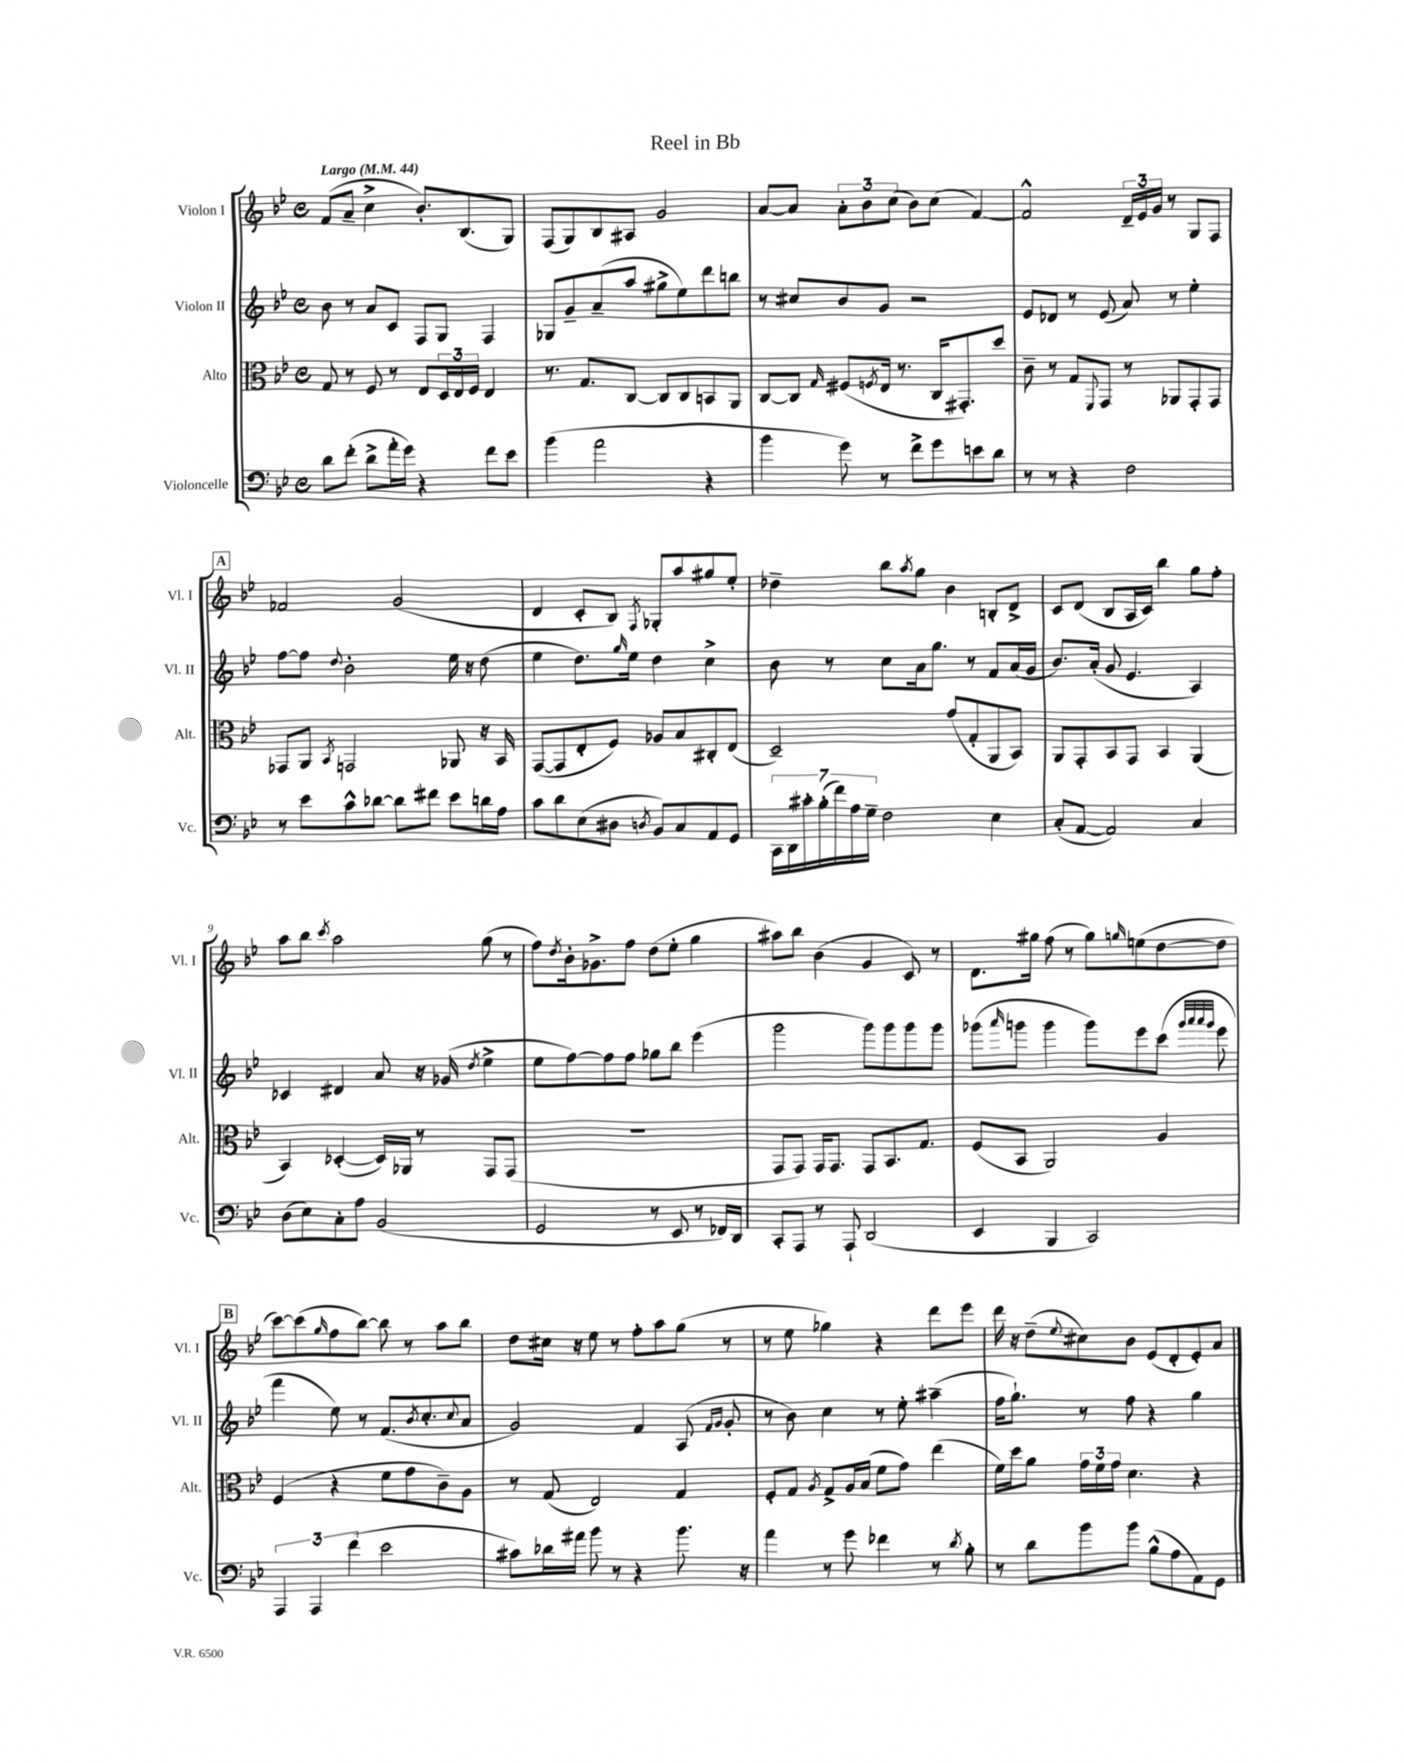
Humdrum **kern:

**kern	**kern	**kern	**kern
*staff4	*staff3	*staff2	*staff1
*clefF4	*clefC3	*clefG2	*clefG2
*k[b-e-]	*k[b-e-]	*k[b-e-]	*k[b-e-]
*M4/4	*M4/4	*M4/4	*M4/4
*met(c)	*met(c)	*met(c)	*met(c)
*MM44	*MM44	*MM44	*MM44
8d	8G	8b-	(8f
(8f'	8r	8r	8a~
8d^	8F	8a	4cc^
16a'	8r	8c	.
16g)	.	.	.
4r	8E-	8F	8.b-')
.	24D	8G	.
.	24E-	.	.
.	.	.	(8.B-
.	24F	.	.
8f	4E-	4F	.
8e-	.	.	8G)
=	=	=	=
(4b-	8.r	8G-	(8F
.	.	8g~	8G)
.	8.G	.	.
2a	.	(8a~	8B-
.	[8C	8aa	8A#
.	8C]	8gg#^	2g
.	8C	8ee-)	.
4r	8BB	8ddd	.
.	8AA	8bb	.
=	=	=	=
4b-	[8C	8r	[8a
.	8C]	8cc#	8a]
.	16qqG	.	.
8g)	(8F#	8b-	12a'
.	.	.	12b-
.	8qF	.	.
8r	16E-	8g	.
.	.	.	(12cc
.	8.r	.	.
8f^	.	2r	8b-)
8g	16C	.	(8cc
.	8.GG#')	.	.
8e	.	.	[4f)
8d	8dd	.	.
=	=	=	=
8r	8c~	8e-	2f^^]
8r	8r	8d-	.
4r	8G	8r	.
.	8qqFF	.	.
.	8GG	(8e-	.
2F	8r	8a)	24d~
.	.	.	24e-
.	.	.	24g
.	8AA-	8r	8r
.	8GG'	4ee-'	8G
.	8GG	.	8F
=	=	=	=
8r	8GG-	[8ff	2f-
8e-	8AA	8ff]	.
.	8qBB-	8qqdd	.
8c^^	2GG	2b-'	.
[8d-	.	.	.
8d-]	.	.	(2g
8f#	.	.	.
8e-	8AA-	16ee-	.
.	.	16r	.
16d	16r	(8dd	.
16A	16BB-	.	.
=	=	=	=
8c	([8GG	4ee-	4d
8d	8GG]	.	.
(8E-	8E-'	8.dd)	8c'
8D#	8F)	.	8B-)
.	.	16qqgg	.
.	.	16ee-	.
8qD	.	.	8qF
8BB-)	8A-	4dd	8G-'
8C	8B-	.	8aa
8AA	8C#'	4cc^	8gg#
8GG	(8E-	.	8ee-'
=	=	=	=
28CC	2D~)	8b-	4dd-~
28DD	.	.	.
28c#'	.	.	.
(28B-'	.	.	.
.	.	8r	.
28f)	.	.	.
28A	.	.	.
28G~	.	.	.
2F	.	8cc	8bb-
.	.	.	8qaa
.	.	16a	8gg
.	.	8.gg	.
.	(8g	.	4b-
.	8G'	8r	.
4E-	8AA	8f	8B'
.	8BB-)	(16a	8d^
.	.	16g	.
=	=	=	=
(8C'	8AA	8.b-)	8c
[8AA	8GG'	.	(8d
.	.	(16a'	.
2AA])	8BB-	8g	8B-
.	8GG	4.e-	16A
.	.	.	16c)
.	4BB-	.	4bb-
4C	(4AA	4A)	8gg
.	.	.	8ff'
=	=	=	=
(8D	4BB-)	4c-	8aa
8E-)	.	.	8bb-
.	.	.	8qccc
8C'	([4D-'	4d#	2aa
8A	.	.	.
(2BB-	16D-])	8a	.
.	16AA-	.	.
.	8r	16r	.
.	.	(16g-	.
.	.	8qdd	.
.	8GG	4ee-^	(8gg
.	(8GG	.	8r
=	=	=	=
2GG	1r	8ee-	8ff)
.	.	.	8qdd
.	.	[8ff)	16b-'
.	.	.	8.g-^
.	.	8ff]	.
.	.	8ff	8ff
8r	.	8gg-	(8dd
8EE-	.	8bb-	8ee-'
8r	.	(4eee-	4gg
16FF-)	.	.	.
16DD	.	.	.
=	=	=	=
8CC'	8GG	2ggg	8aa#)
8AAA	8GG)	.	8bb-
8r	16GG	.	(4b-
.	8.GG	.	.
8AAA`	.	.	.
(2DD	8GG	8ggg)	4g
.	8.BB-	8ggg	.
.	.	8ggg	8c)
.	8.G	.	.
.	.	8ggg	8r
=	=	=	=
4EE-	(8F	(8ggg-	8.d
.	.	16qqaaa	.
.	8BB-	8ggg	.
.	.	.	16gg#
4BBB-	2AA)	4ggg	(8ff
.	.	.	8r
2CC)	.	8ggg)	8gg#)
.	.	.	16qqgg
.	.	8eee-	(8ee
.	4A	(8ccc	[8dd
.	.	32qqggg	.
.	.	32qqaaa	.
.	.	32qqaaa	.
.	.	32qqggg	.
.	.	8eee-	8dd]
=	=	=	=
6AAA	(4F	4fff	[8ccc)
.	.	.	(8ccc]
6AAA	.	.	.
.	.	.	16qqgg
.	4r	8ee-)	8ff
(6f	.	.	.
.	.	8r	[8bb-)
2e-	8f	(8.f	8bb-]
.	8g	.	8r
.	.	8qb-	.
.	.	8.cc'	.
.	8c~)	.	8aa
.	.	8qqcc	.
.	8A	8a	8bb-
=	=	=	=
8c#)	8r	2g)	8dd
16d-	(8G	.	16cc#
16a#	.	.	16r
8b-	2E-)	.	8ee-
8r	.	.	8r
4r	.	4f	8ff'
.	.	.	8aa
8.b-	4G	(8A	(8gg
.	.	16qqf	.
.	.	16qqg	.
.	.	8g'	8r
16r	.	.	.
=	=	=	=
4a	8F'	8r	8r
.	8G	8b-)	8ee-
.	8qA	.	.
8r	8G^	4cc	4gg-)
8g	16A	.	.
.	(16B-	.	.
4f-	8f	8r	4r
.	8g)	8ee-'	.
8r	(4ee-	(4aa#~	8ddd
8qd	.	.	.
8B-'	.	.	8eee-
=	=	=	=
8r	16f)	16ff	16ddd
.	16dd	8.gg`)	16r
8d	8a	.	(8dd~
.	.	.	8qqee-
8b-	24g	8r	8cc#)
.	24f	.	.
.	24g	.	.
8b-	4.d	8ff	8b-
(8B-^^	.	4r	(8e-
8A	.	.	8d'
8AA)	4r	4gg	8e-')
8GG	.	.	8a
==	==	==	==
*-	*-	*-	*-
